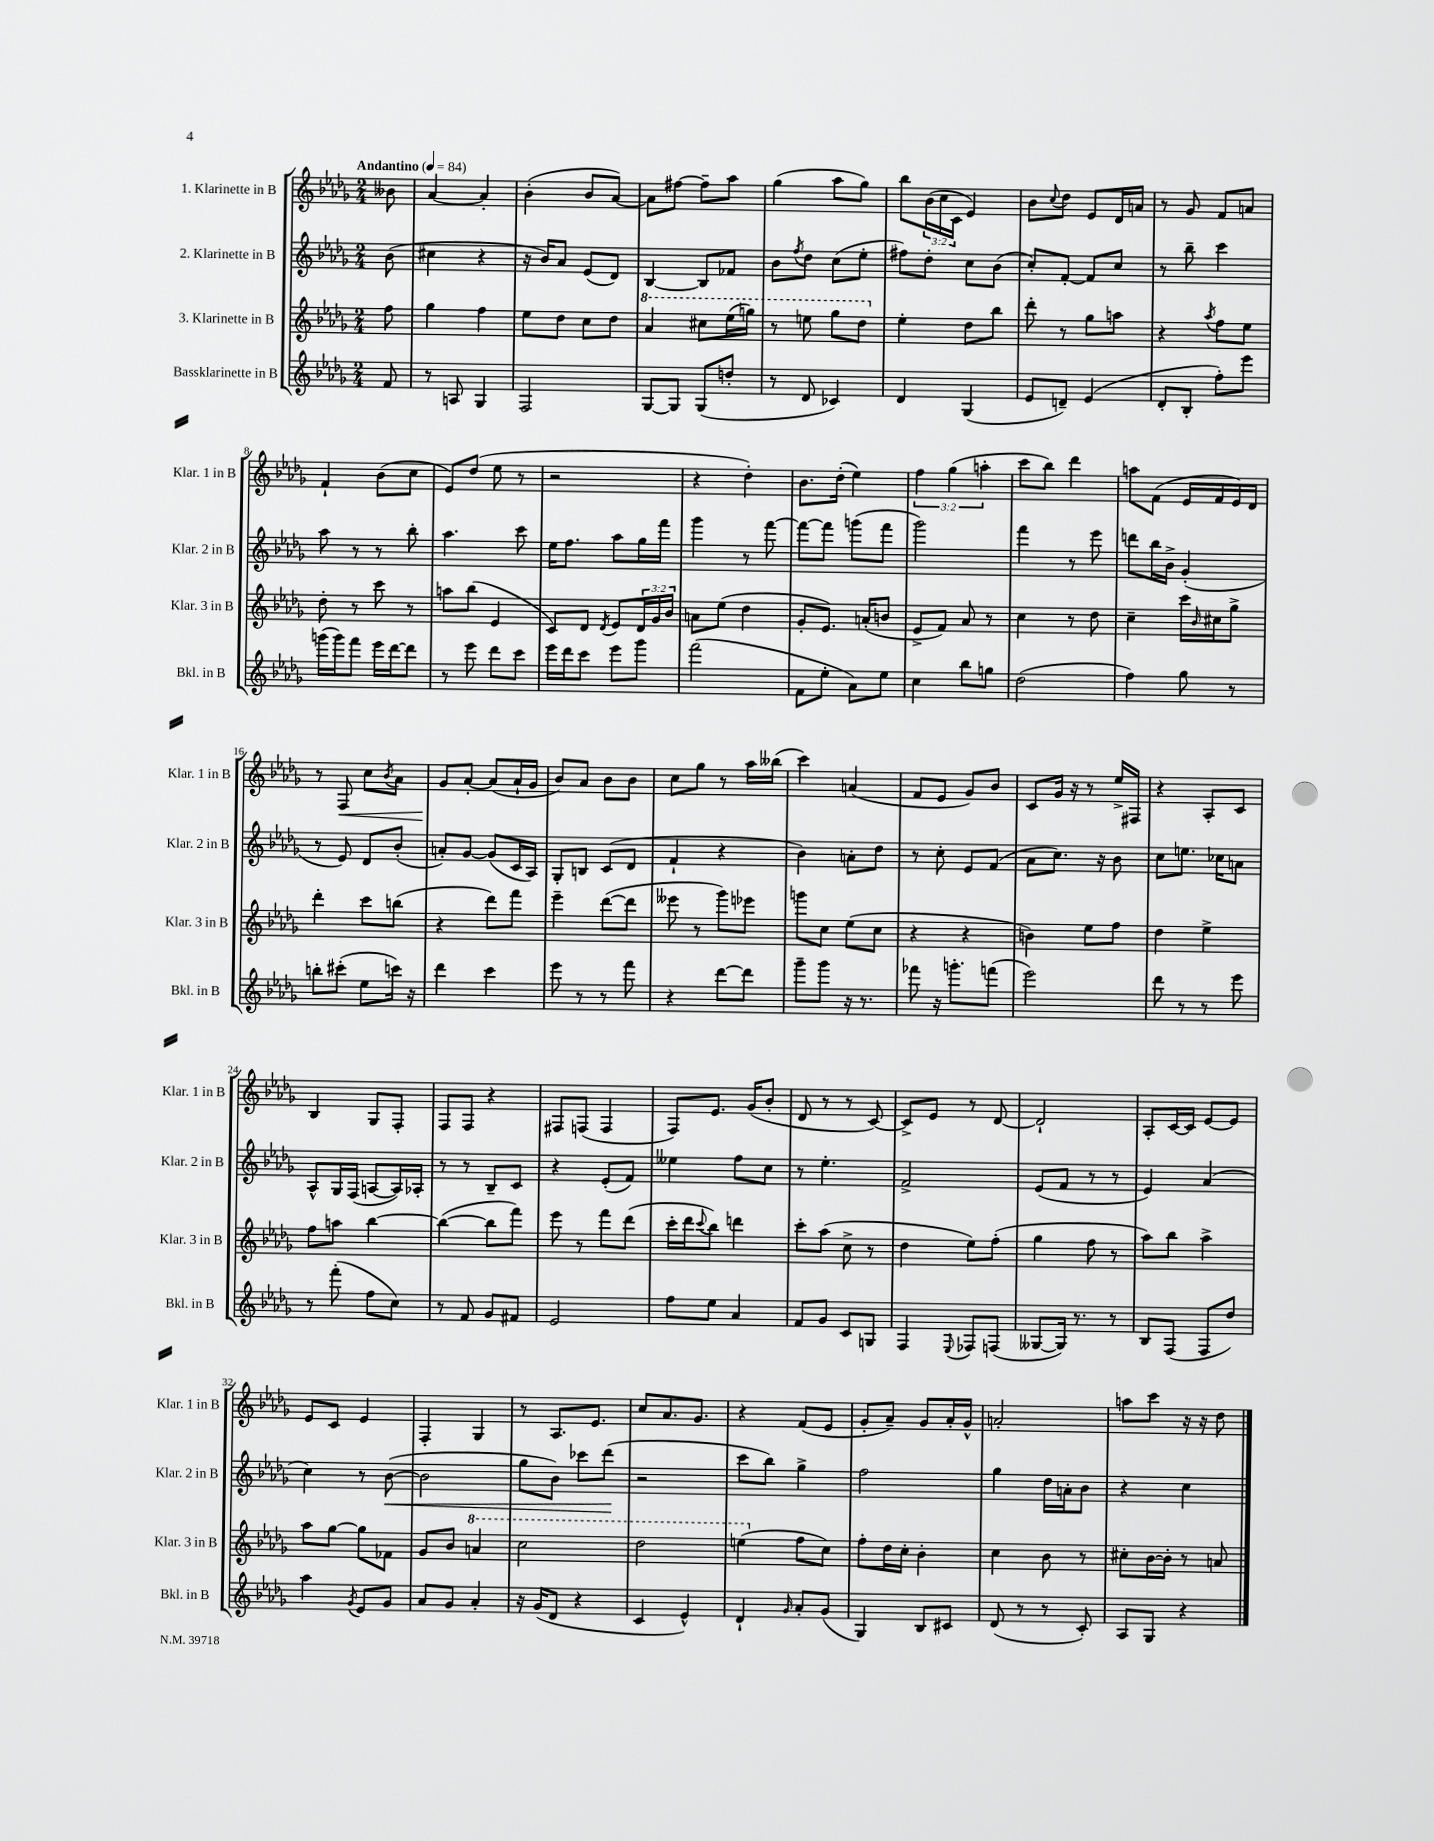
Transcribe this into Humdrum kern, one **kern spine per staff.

**kern	**kern	**kern	**kern
*staff4	*staff3	*staff2	*staff1
*clefG2	*clefG2	*clefG2	*clefG2
*k[b-e-a-d-g-]	*k[b-e-a-d-g-]	*k[b-e-a-d-g-]	*k[b-e-a-d-g-]
*M2/4	*M2/4	*M2/4	*M2/4
*MM84	*MM84	*MM84	*MM84
8f/	8ff\	(8b-\	8b--\
=	=	=	=
8r	4gg-\	4cc#\	[4a-/
8A/	.	.	.
4G-/	4ff\	4r	4a-'/]
=	=	=	=
2F/	8ee-\L	16r	(4b-'\
.	.	16b-/LK)	.
.	8dd-\J	8a-/J	.
.	8cc\L	(8e-/L	8b-/L
.	8dd-\J	8d-/J)	[8a-/J)
=	=	=	=
[8G-/L	4aa-/	[4B-/	8a-\]L
8G-/]J	.	.	[8ff#\J
(8G-/L	8ccc#\L	8B-/]L	8ff#~\]L
8dd'/J	(16eee-\L	8f-/J	8aa-\J
.	16ggg\JJ)	.	.
=	=	=	=
8r	8r	8b-\L	(4gg-\
.	.	8qff/	.
8d-/	8eee\	8dd-\J	.
4c-/)	8ggg-\L	(8cc\L	8aa-\L
.	8ddd-\J	8ee-'\J	8gg-\J)
=	=	=	=
4d-/	4ee-'\	8ff#\L)	8bb-\L
.	.	8dd-'\J	(24b-\L
.	.	.	24cc\
.	.	.	24c\JJ
(4G-/	8dd-\L	8cc\L	4e-/)
.	8bb-\J	(8b-\J	.
=	=	=	=
8e-/L	8ddd-'\	8cc'/L)	8b-\L
.	.	.	8qqcc/
8d~/J)	8r	[8f'/J	8dd-\J
(4e-/	8gg-\L	8f/]L	8e-/L
.	8aa\J	8cc/J	16d-/L
.	.	.	16a/JJ
=	=	=	=
8d-'/L	4r	8r	8r
8B-'/J	.	8bb-~\	8g-/
.	8qaa-/	.	.
8ff'\L)	8ff\L	4ccc\	8f/L
8eee-\J	8ee-\J	.	8a/J
=	=	=	=
(16ggg\LL	8dd-'\	8aa-\	4f`/
16ggg\J)	.	.	.
8fff\J	8r	8r	.
16eee-\LL	8ccc\	8r	(8b-\L
[16ddd-\J	.	.	.
8ddd-\]J	8r	8bb-'\	8cc\J
=	=	=	=
8r	8aa\L	4.aa-\	8e-/L)
8eee-\	(8bb-\J	.	(8dd-/J
8ddd-\L	4e-/	.	8ee-\
8ccc\J	.	8ccc\	8r
=	=	=	=
16eee-\LL	8c/L)	16ee-\LK	2r
16ddd-\J	.	8.ff\J	.
8ccc\J	8d-/J	.	.
.	8qd-/	.	.
8eee-\L	8e-/L	8aa-\L	.
8ggg-\J	24d-/L	16gg-\L	.
.	24g-/	.	.
.	.	16fff\JJ	.
.	24b-/JJ	.	.
=	=	=	=
(2fff\	8a\L	4ggg-\	4r
.	(8ee-\J	.	.
.	4dd-\	8r	4dd-'\)
.	.	[8fff\	.
=	=	=	=
8f\L	8g-'/L	8fff\_L	8.b-\L
8ee-'\J	8.e-/J)	8fff\]J	.
.	.	.	(16dd-'\Jk
8a-\L)	.	(8ggg\L	4ee-\)
.	(16a'/LK	.	.
8ee-\J	8b/J	8fff\J	.
=	=	=	=
4cc\	8e-^/L	2ggg-\)	6ff\
.	8f/J)	.	.
.	.	.	(6gg-\
8bb-\L	8a-/	.	.
.	.	.	6aa'\
8gg\J	8r	.	.
=	=	=	=
(2dd-\	4cc\	4fff\	8ccc\L
.	.	.	8bb-\J)
.	8r	8r	4ddd-\
.	8dd-\	8eee-\	.
=	=	=	=
4ff\)	4cc~\	8ddd\L	8aa\L
.	.	16bb-\L	(8f\J
.	.	16b-^\JJ	.
8gg-\	16ccc\LL	(4g-'/	16e-/LL
.	16qqb-/	.	.
.	16cc#\J	.	16f/
8r	8gg-^\J	.	16e-/)
.	.	.	16d-/JJ
=	=	=	=
8bb'\L	4ddd-'\	8r	8r
(8ccc#'\J	.	8e-/)	8F/
8ee-\L	8ccc\L	8d-/L	8cc\L
.	.	.	8qb-/
16ccc\Jk)	(8bb\J	(8b-'/J	8a-\J
16r	.	.	.
=	=	=	=
4ddd-\	4r	8a'/L)	8g-/L
.	.	[8g-/J	[8a-'/J
4ccc\	8ddd-\L)	(8g-/]L	(8a-/]L
.	8fff\J	16c/L	16a-`/L
.	.	16A-/JJ)	16g-/JJ
=	=	=	=
8eee-\	4eee-~\	8G-'/L	8b-/L)
8r	.	8B/J	8a-/J
8r	([8ddd-\L	(8c/L	8b-\L
8fff\	8ddd-\]J	8d-/J	8b-\J
=	=	=	=
4r	8eee--\	4f`/	8cc\L
.	8r	.	8gg-\J
[8ddd-\L	8ggg-\L)	4r	8r
8ddd-\]J	8eee-\J	.	16aa-\LL
.	.	.	(16bb--\JJ
=	=	=	=
8ggg-~\L	8ggg\L	4b-\)	4ccc\)
8ggg-\J	8cc\J	.	.
16r	(8ee-\L	8a'\L	(4a/
8.r	.	.	.
.	8cc\J	8dd-\J	.
=	=	=	=
8fff-\	4r	8r	8f/L
16r	.	8cc'\	8e-/J
8.ggg'\L	.	.	.
.	4r	8e-/L	8g-/L)
(8fff\J	.	(8f/J	8b-/J
=	=	=	=
2eee-\)	4b\)	8a-\L	8c/L
.	.	8.cc\J)	16g-/Jk
.	.	.	16r
.	8ee-\L	.	8r
.	.	16r	.
.	8ff\J	8b-\	16ee-^/LL
.	.	.	16F#/JJ
=	=	=	=
8ddd-\	4dd-\	8cc\L	4r
8r	.	8.ee\J	.
8r	4ee-^\	.	8A-'/L
.	.	16cc-\LK	.
8eee-\	.	8a\J	8c/J
=	=	=	=
8r	8ff\L	8A-^^/L	4B-/
(8fff'\	8aa\J	16G-/L	.
.	.	(16F/JJ	.
8ff\L	[4bb-\	[8A/L	8G-/L
8cc\J)	.	16A/]L)	8F'/J
.	.	16A-'/JJ	.
=	=	=	=
8r	(4bb-\_	8r	8F/L
8f/	.	8r	8F/J
8g-/L	8bb-\]L	8B-~/L	4r
8f#/J	8fff\J)	8c/J	.
=	=	=	=
2e-/	8eee-\	4r	8F#/L
.	8r	.	(8F/J
.	8fff\L	(8e-'/L	4F/
.	(8ddd-\J	8f/J)	.
=	=	=	=
8ff\L	16ccc'\LL	4ee--\	8F/L)
.	16ddd-\J	.	.
.	8qqccc/	.	.
8ee-\J	8bb-\J)	.	8.e-/J
4a-/	4ddd\	8ff\L	.
.	.	.	(16g-/LK
.	.	8cc\J	8b-'/J
=	=	=	=
8f/L	8ccc'\L	8r	8d-/
8g-/J	(8aa-\J	4.ee-'\	8r
8c/L	8cc^\	.	8r
8G/J	8r	.	[8c/)
=	=	=	=
4F/	4dd-\	2f^/	8c^/]L
.	.	.	8e-/J
8qqE-/	.	.	.
8F-/L	8ee-\L)	.	8r
(8F/J	(8ff'\J	.	[8d-/
=	=	=	=
[8G--/L	4gg-\	(8e-/L	2d-`/]
16G--/]Jk)	.	8f/J	.
8.r	.	.	.
.	8ff\	8r	.
8r	8r	8r	.
=	=	=	=
8B-/L	8aa-\L)	4e-/)	8A-'/L
(8F/J	8bb-\J	.	[16c/L
.	.	.	16c/]JJ
8F/L	4aa-^\	(4a-/	[8e-/L
8dd-/J)	.	.	8e-/]J
=	=	=	=
4aa-\	8aa-\L	4cc\)	8e-/L
.	[8gg-\J	.	8c/J
8qg-/	.	.	.
8e-/L	8gg-\]L	8r	4e-/
8g-/J	8f-\J	([8b-\	.
=	=	=	=
8a-/L	8g-/L	2b-\]	4F'/
8g-/J	8b-/J	.	.
4a-'/	4aa/	.	4G-/
=	=	=	=
16r	2ccc\	8gg-\L	8r
(16g-/LK	.	.	.
8d-/J	.	8b-\J)	8.A-/L
4r	.	8ccc-\L	.
.	.	.	8.e-/J
.	.	(8ddd-\J	.
=	=	=	=
4c/	2ddd-\	2r	8cc/L
.	.	.	8.a-/
4e-^^/)	.	.	.
.	.	.	8.g-/J
=	=	=	=
4d-`/	(4eee\	8ccc\L	4r
.	.	8bb-\J)	.
16qqg-/	.	.	.
8a-'/L	8ff\L	4gg-^\	(8f/L
(8g-/J	8cc\J)	.	8e-/J
=	=	=	=
4G-/)	8ff'\L	2ff\	8g-'/L
.	16dd-\L	.	8a-~/J)
.	16cc'\JJ	.	.
8B-/L	4b-'\	.	8g-/L
8c#/J	.	.	16a-'/L
.	.	.	16g-^^/JJ
=	=	=	=
(8d-/	4cc\	4gg-\	2a'/
8r	.	.	.
8r	8b-\	16dd-\LL	.
.	.	16a'\J	.
8c'/)	8r	8b-\J	.
=	=	=	=
8A-/L	8cc#'\L	4r	8aa\L
8G-/J	[16b-\L	.	8ccc\J
.	16b-'\]JJ	.	.
4r	8r	4cc\	16r
.	.	.	16r
.	8a/	.	8dd-\
==	==	==	==
*-	*-	*-	*-
